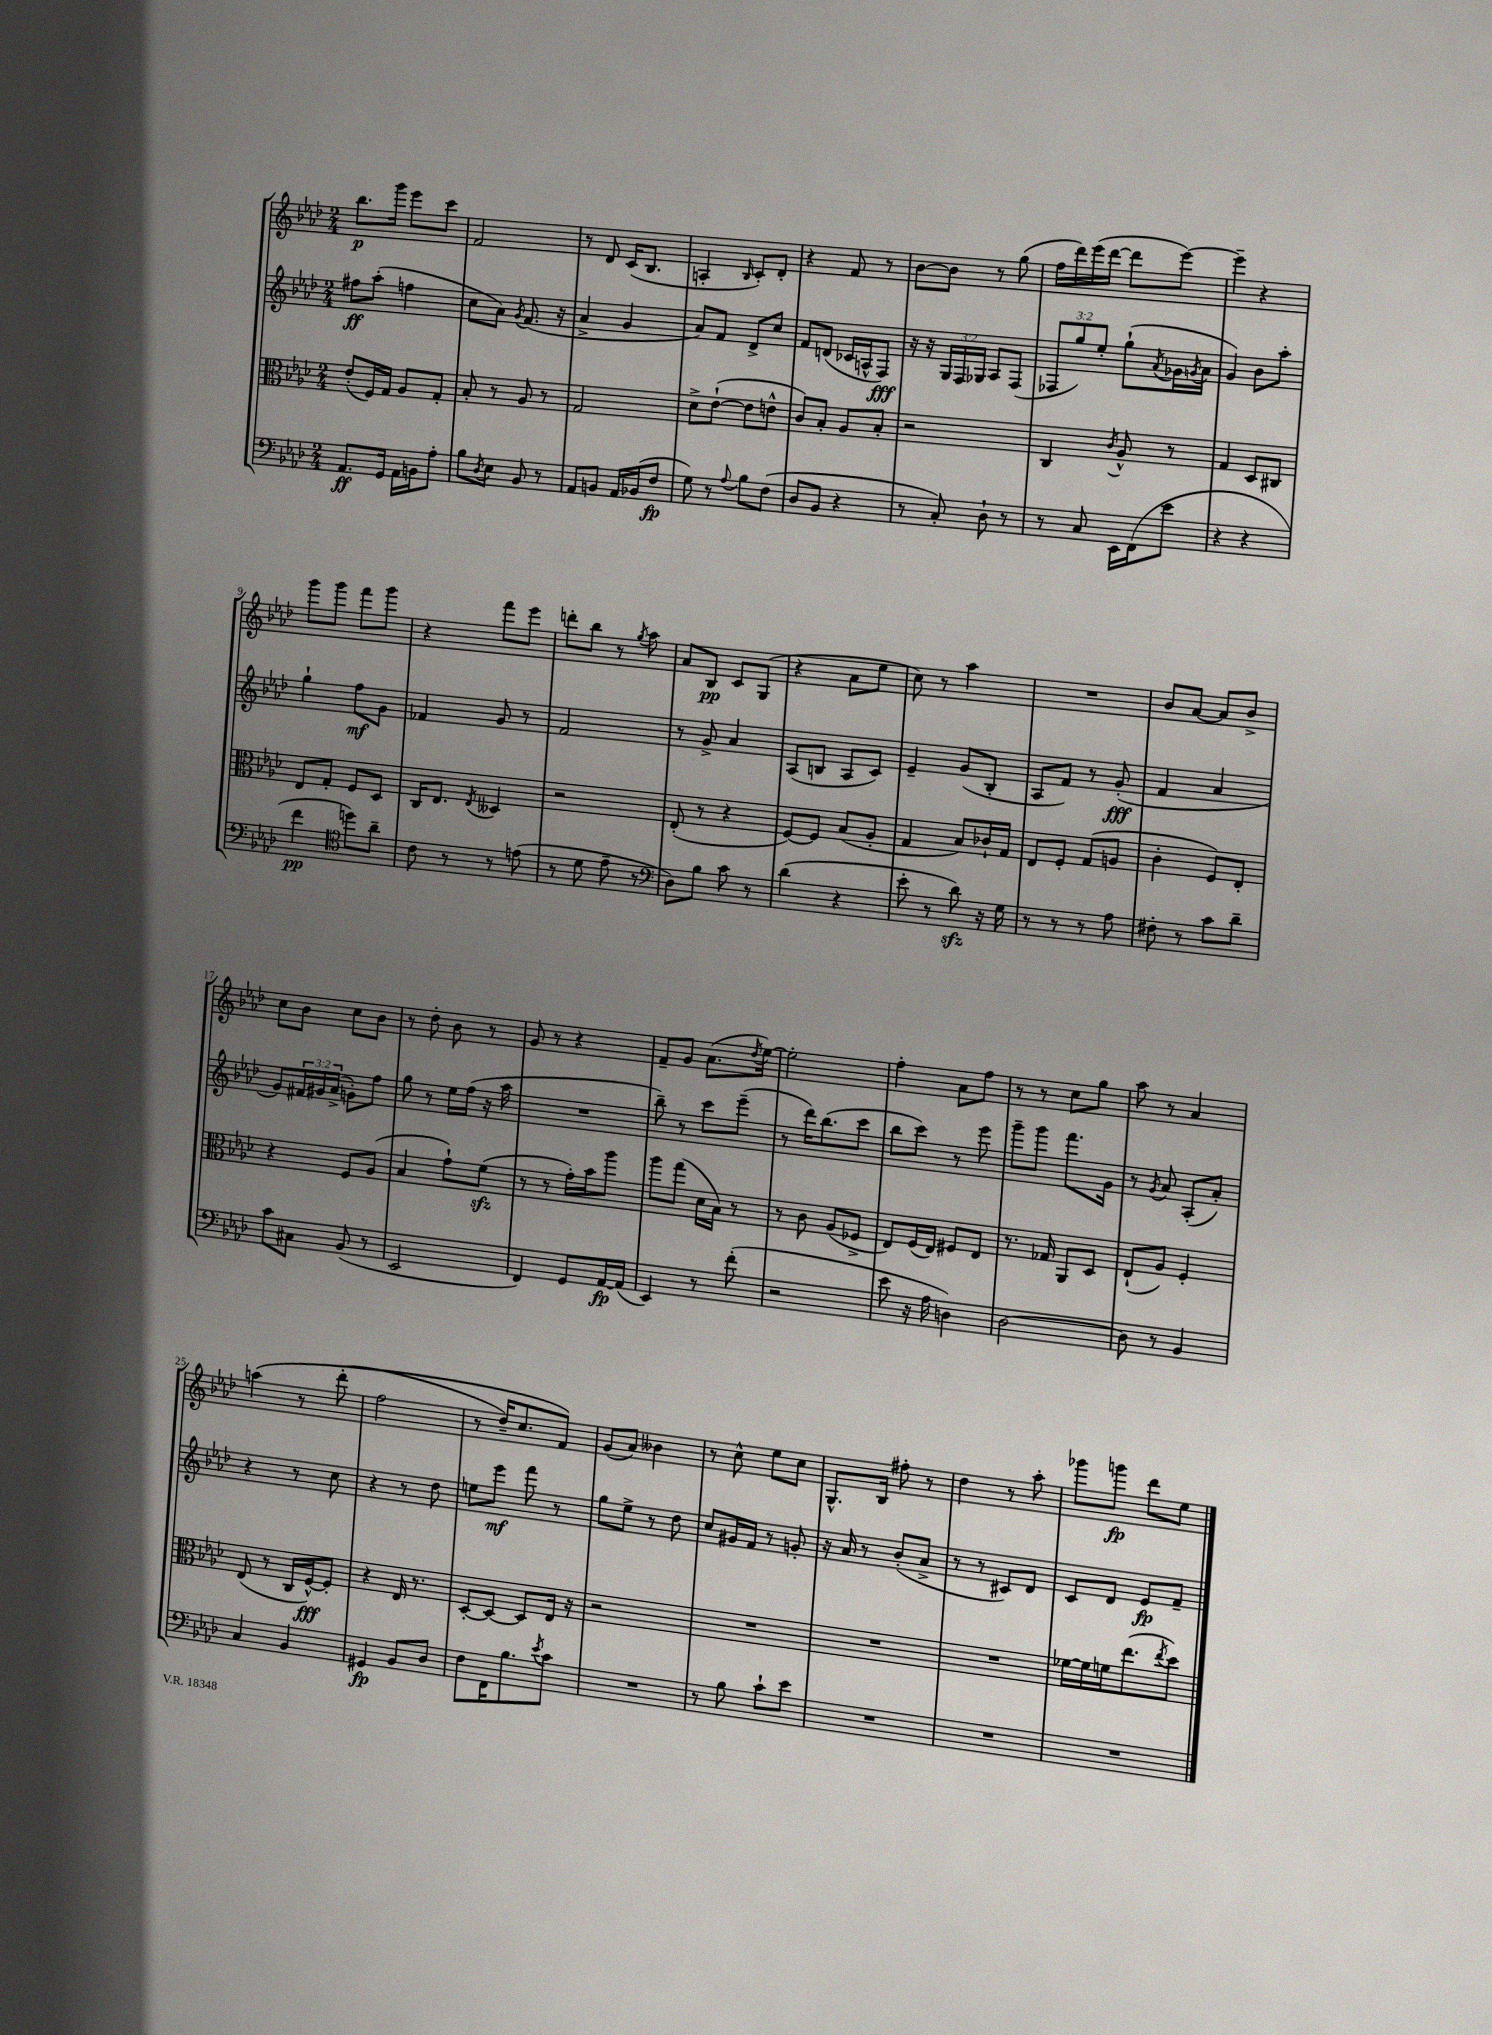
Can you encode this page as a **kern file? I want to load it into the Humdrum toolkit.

**kern	**dynam	**kern	**dynam	**kern	**dynam	**kern	**dynam
*part4	*part4	*part3	*part3	*part2	*part2	*part1	*part1
*staff4	*staff4	*staff3	*staff3	*staff2	*staff2	*staff1	*staff1
*clefF4	*	*clefC3	*	*clefG2	*	*clefG2	*
*k[b-e-a-d-]	*	*k[b-e-a-d-]	*	*k[b-e-a-d-]	*	*k[b-e-a-d-]	*
*M2/4	*	*M2/4	*	*M2/4	*	*M2/4	*
=1	=1	=1	=1	=1	=1	=1	=1
8.AA-/L	ff	(8e-'/L	.	8ff#X\L	ff	8.bb-\L	p
.	.	16F/L)	.	(8aa-'\J	.	.	.
16GG/Jk	.	16G/JJ	.	.	.	16ggg\Jk	.
16AA-\LL	.	8A-/L	.	4ffn\	.	8eee-\L	.
16BBn\J	.	.	.	.	.	.	.
8A-'\J	.	8G'/J	.	.	.	8ccc\J	.
=2	=2	=2	=2	=2	=2	=2	=2
8B-\L	.	8B-'/	.	8cc\L	.	2f/	.
8qD-/	.	.	.	.	.	.	.
8E-\J	.	8r	.	8a-\J)	.	.	.
.	.	.	.	8qg/	.	.	.
8BB-/	.	8A-/	.	(8.f/	.	.	.
8r	.	8r	.	.	.	.	.
.	.	.	.	16r	.	.	.
=3	=3	=3	=3	=3	=3	=3	=3
8AA-/L	.	2G/	.	4a-^/	.	8r	.
8BBn/J	.	.	.	.	.	8d-/	.
16AA-/LL	.	.	.	4g/	.	(16c/KL	.
(16BB-X/J	.	.	.	.	.	8.B-/J	.
8F/J	fp	.	.	.	.	.	.
=4	=4	=4	=4	=4	=4	=4	=4
8G\)	.	8d-^\L	.	8a-/L)	.	4An'/	.
8r	.	([8e-`\J	.	8f/J	.	.	.
8qqA-/	.	.	.	.	.	16qqB-/	.
8B-\L	.	8e-\L]	.	8d-^/L	.	8c'/L)	.
(8F\J	.	8en^^\J	.	8cc/J	.	8d-'/J	.
=5	=5	=5	=5	=5	=5	=5	=5
8D-/L	.	8c/L)	.	8f/L	.	4r	.
8BB-/J	.	8B-'/J	.	(8dn/J	.	.	.
4r	.	8A-/L	.	16c-X/LL	.	8f/	.
.	.	.	.	16An^^/J	.	.	.
.	.	8B-'/J	.	8F/J)	fff	8r	.
=6	=6	=6	=6	=6	=6	=6	=6
8r	.	2r	.	16r	.	[8b-\L	.
.	.	.	.	16r	.	.	.
8C'/)	.	.	.	24G/LL	.	8b-\J]	.
.	.	.	.	24F/	.	.	.
.	.	.	.	24G-X/JJ	.	.	.
8D-`\	.	.	.	8A-/L	.	8r	.
8r	.	.	.	(8F/J	.	(8gg\	.
=7	=7	=7	=7	=7	=7	=7	=7
8r	.	4C/	.	12F-X/L	.	16ff\LL	.
.	.	.	.	.	.	16ddd-\)	.
.	.	.	.	12gg/)	.	.	.
8C/	.	.	.	.	.	(16eee-\	.
.	.	.	.	12ee-'/J	.	.	.
.	.	.	.	.	.	[16ddd-\JJ	.
.	.	8qc/	.	.	.	.	.
16EE-\LL	.	8A-^^/	.	(8gg`\L	.	8ddd-\L]	.
(16FF\J	.	.	.	.	.	.	.
.	.	.	.	8qa-/	.	.	.
8e-\J	.	8r	.	16g-X\L	.	[8eee-\J)	.
.	.	.	.	8qgn/	.	.	.
.	.	.	.	16a-\JJ	.	.	.
=8	=8	=8	=8	=8	=8	=8	=8
4r	.	4G/	.	4g/)	.	4eee-~\]	.
4r	.	8D-/L	.	8b-\L	.	4r	.
.	.	8C#X/J	.	8aa-'\J	.	.	.
!!LO:LB:g=z
=9	=9	=9	=9	=9	=9	=9	=9
4f\	pp	8E-/L	.	4gg`\	.	8ggg\L	.
.	.	8G'/J	.	.	.	8ggg\J	.
*clefC4	*	*	*	*	*	*	*
8ddn\L)	.	8F/L	.	8ff\L	mf	8fff\L	.
8a-~\J	.	8D-/J	.	8g\J	.	8ggg\J	.
=10	=10	=10	=10	=10	=10	=10	=10
8c\	.	16C/KL	.	4f-X/	.	4r	.
.	.	8.E-/J	.	.	.	.	.
8r	.	.	.	.	.	.	.
.	.	8qE-/	.	.	.	.	.
8r	.	4D--X/	.	8g/	.	8fff\L	.
(8en\	.	.	.	8r	.	8eee-\J	.
=11	=11	=11	=11	=11	=11	=11	=11
8r	.	2r	.	2f/	.	8dddn'\L	.
8d-\	.	.	.	.	.	8bb-\J	.
8e-~\	.	.	.	.	.	8r	.
.	.	.	.	.	.	8qgg/	.
8r	.	.	.	.	.	8aa-\	.
=12	=12	=12	=12	=12	=12	=12	=12
*clefF4	*	*	*	*	*	*	*
8D-\L)	.	(8E-'/	.	8r	.	8a-/L	.
8B-\J	.	8r	.	8g^/	.	8B-/J	pp
8c\	.	4r	.	4a-/	.	8c/L	.
8r	.	.	.	.	.	(8G/J	.
=13	=13	=13	=13	=13	=13	=13	=13
(4d-\	.	[8F/L)	.	(8A-/L	.	4r	.
.	.	8F/J]	.	8Bn/J	.	.	.
4r	.	(8B-/L	.	8A-/L	.	8a-\L	.
.	.	8A-'/J	.	8c/J)	.	8ee-\J	.
=14	=14	=14	=14	=14	=14	=14	=14
8e-'\	.	4G/	.	4e-~/	.	8cc\)	.
8r	.	.	.	.	.	8r	.
8d-zz\)	.	8B-/L)	.	(8g/L	.	4aa-\	.
16r	.	16c-X`/L	.	8B-'/J	.	.	.
16G\	.	16G/JJ	.	.	.	.	.
=15	=15	=15	=15	=15	=15	=15	=15
8r	.	8E-/L	.	8A-/L	.	2r	.
8r	.	8F'/J	.	8f/J)	.	.	.
8r	.	(8G/L	.	8r	.	.	.
8A-\	.	8An/J	.	(8g'/	fff	.	.
=16	=16	=16	=16	=16	=16	=16	=16
8F#X'\	.	4c'\	.	4f/	.	8b-/L	.
8r	.	.	.	.	.	[8a-/J	.
8c\L	.	8F/L)	.	4a-/	.	8a-/L]	.
8d-~\J	.	8E-'/J	.	.	.	8b-^/J	.
!!LO:LB:g=z
=17	=17	=17	=17	=17	=17	=17	=17
8c\L	.	4r	.	8g/L)	.	8cc\L	.
8C#X\J	.	.	.	24f#X/L	.	8b-\J	.
.	.	.	.	24g#X/	.	.	.
.	.	.	.	(24a-^/JJ	.	.	.
(8BB-/	.	8F/L	.	8gn'\L)	.	8cc\L	.
8r	.	(8A-/J	.	8ff\J	.	8b-\J	.
=18	=18	=18	=18	=18	=18	=18	=18
2EE-/	.	4B-/	.	8gg\	.	8r	.
.	.	.	.	8r	.	8dd-'\	.
.	.	8g`\L)	.	16ee-\LL	.	8b-\	.
.	.	.	.	(16ff\JJ	.	.	.
.	.	(8fzz\J	.	16r	.	8r	.
.	.	.	.	16aa-\	.	.	.
=19	=19	=19	=19	=19	=19	=19	=19
4FF/)	.	8r	.	2r	.	8g/	.
.	.	8r	.	.	.	8r	.
8GG/L	.	16g'\LL)	.	.	.	4r	.
.	.	16b-\J	.	.	.	.	.
[16AA-/L	fp	8aa-\J	.	.	.	.	.
(16AA-/JJ]	.	.	.	.	.	.	.
=20	=20	=20	=20	=20	=20	=20	=20
4EE-/)	.	8aa-\L	.	8bb-~\)	.	8f~/L	.
.	.	(8gg\J	.	8r	.	8g/J	.
8r	.	16d-\LL	.	8ccc\L	.	(8.a-\L	.
.	.	16B-\JJ)	.	.	.	.	.
(8f'\	.	8r	.	(8eee-~\J	.	.	.
.	.	.	.	.	.	8qdd-/	.
.	.	.	.	.	.	[16ee-\Jk)	.
=21	=21	=21	=21	=21	=21	=21	=21
2r	.	8r	.	8r	.	2ee-'\]	.
.	.	8c\	.	16ddd-\KL)	.	.	.
.	.	.	.	(8.bb-\	.	.	.
.	.	(8A-/L	.	.	.	.	.
.	.	8F-X^/J	.	8ccc\J	.	.	.
=22	=22	=22	=22	=22	=22	=22	=22
8e-\	.	8E-/L)	.	8bb-\L	.	4ff'\	.
16r	.	(16F/L	.	8ccc\J)	.	.	.
16A-\	.	16E-/JJ)	.	.	.	.	.
4Dn\)	.	8F#X/L	.	8r	.	8a-\L	.
.	.	8E-/J	.	8eee-\	.	8ff\J	.
=23	=23	=23	=23	=23	=23	=23	=23
[2D-\	.	8.r	.	8ggg~\L	.	8r	.
.	.	.	.	8ggg\J	.	8r	.
.	.	16G-X/	.	.	.	.	.
.	.	8AA-/L	.	8.fff\L	.	8cc\L	.
.	.	8D-/J	.	.	.	8gg\J	.
.	.	.	.	16g\Jk	.	.	.
=24	=24	=24	=24	=24	=24	=24	=24
8D-\]	.	(8E-`/L	.	8r	.	8aa-\	.
.	.	.	.	8qg/	.	.	.
8r	.	8A-/J)	.	8a-/	.	8r	.
4BB-/	.	4F'/	.	(8A-'/L	.	4a-/	.
.	.	.	.	8a-'/J)	.	.	.
!!LO:LB:g=z
=25	=25	=25	=25	=25	=25	=25	=25
4C/	.	(8E-/	.	4r	.	(4aan\	.
.	.	8r	.	.	.	.	.
4BB-/	.	16C/LL	.	8r	.	8r	.
.	.	[16F^^/J)	fff	.	.	.	.
.	.	8F'/J]	.	8cc\	.	(8ddd-'\	.
=26	=26	=26	=26	=26	=26	=26	=26
4GG#X/	fp	4r	.	4r	.	2ff\	.
8BB-/L	.	16E-/	.	8r	.	.	.
.	.	8.r	.	.	.	.	.
8D-/J	.	.	.	8dd-\	.	.	.
=27	=27	=27	=27	=27	=27	=27	=27
8F\L	.	[8D-'/L	.	8een\L	.	8r	.
16FF\K	.	8D-/J_	.	8eee-\J	mf	16dd-~/KL)	.
8.B-\	.	.	.	.	.	8.cc/	.
.	.	8D-/L]	.	8fff\	.	.	.
8qe-/	.	.	.	.	.	.	.
8c\J	.	16E-/Jk	.	8r	.	8f/J)	.
.	.	16r	.	.	.	.	.
=28	=28	=28	=28	=28	=28	=28	=28
2r	.	2r	.	8gg\L	.	(8g/L	.
.	.	.	.	8ee-^\J	.	8a-/J)	.
.	.	.	.	8r	.	4b--X\	.
.	.	.	.	8dd-\	.	.	.
=29	=29	=29	=29	=29	=29	=29	=29
8r	.	2r	.	8cc/L	.	8r	.
8B-\	.	.	.	16g#X/L	.	8cc^^\	.
.	.	.	.	16f/JJ	.	.	.
8c`\L	.	.	.	8r	.	8ee-\L	.
8e-\J	.	.	.	8gn'/	.	8cc\J	.
=30	=30	=30	=30	=30	=30	=30	=30
2r	.	2r	.	16r	.	8.G^^/L	.
.	.	.	.	16a-/	.	.	.
.	.	.	.	8r	.	.	.
.	.	.	.	.	.	16B-/Jk	.
.	.	.	.	(8b-'/L	.	8ff#X'\	.
.	.	.	.	8a-^/J	.	8r	.
=31	=31	=31	=31	=31	=31	=31	=31
2r	.	2r	.	8r	.	4dd-\	.
.	.	.	.	8r	.	.	.
.	.	.	.	8c#X/L)	.	8r	.
.	.	.	.	8d-/J	.	8aa-'\	.
=32	=32	=32	=32	=32	=32	=32	=32
2r	.	[16f-X\LL	.	8c/L	.	8ggg-X\L	.
.	.	16f-\]	.	.	.	.	.
.	.	16fn\J	.	8d-/J	.	8gggn\J	fp
.	.	(8.ee-\	.	.	.	.	.
.	.	.	.	8e-/L	fp	8ddd-\L	.
.	.	8qee-/	.	.	.	.	.
.	.	8dd-\J)	.	8f~/J	.	8ee-\J	.
==	==	==	==	==	==	==	==
*-	*-	*-	*-	*-	*-	*-	*-
